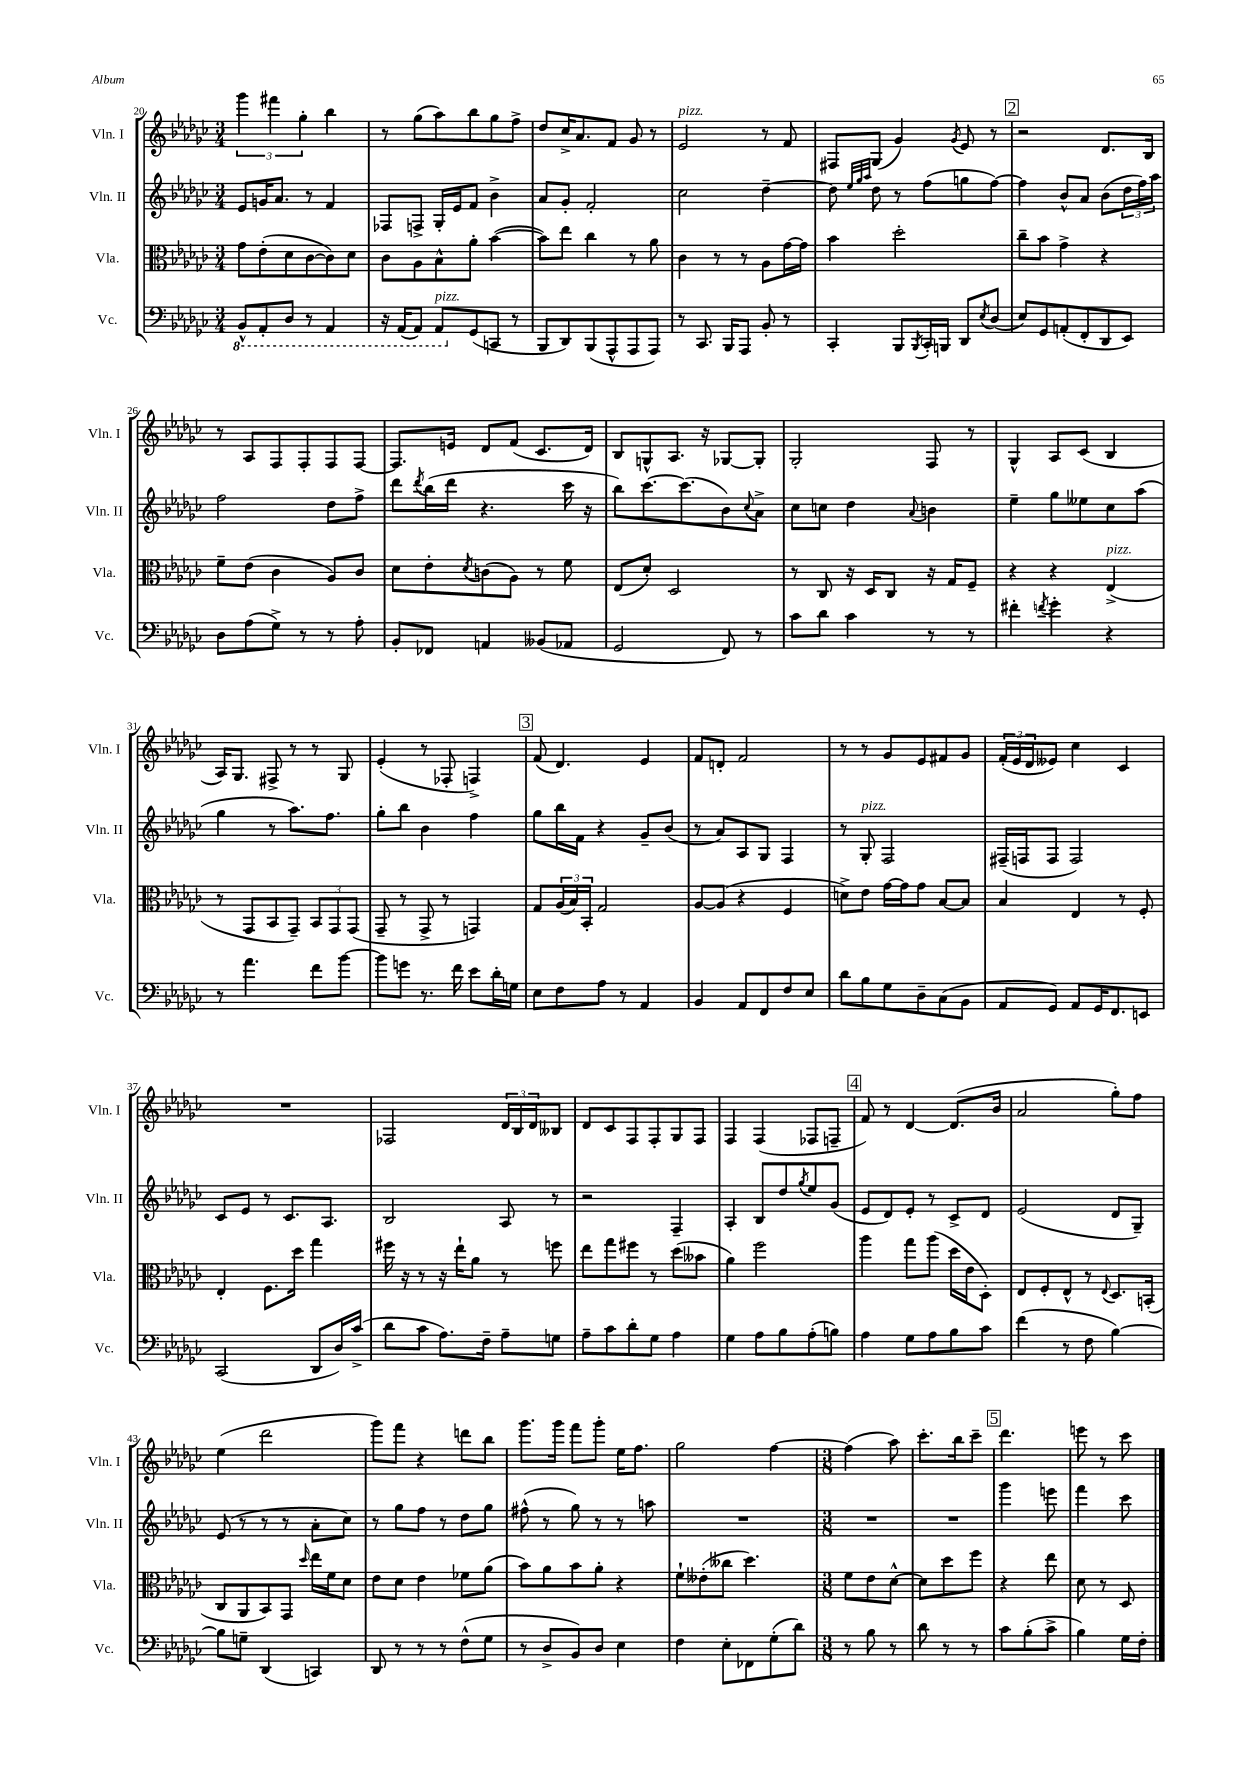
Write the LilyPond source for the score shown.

<<
\new StaffGroup <<
\new Staff = "s0" \with { instrumentName = "Vln. I" shortInstrumentName = "Vln. I" } {
    \clef treble \key ges \major \numericTimeSignature \time 3/4
    \tuplet 3/2 { ges'''4 fis'''4 ges''4-. } bes''4 |
    r8 ges''8( aes''8) bes''8 ges''8 f''8-> |
    des''8 ces''16-> aes'8. f'8 ges'8 r8 |
    ees'2^\markup { \italic "pizz." } r8 f'8 |
    fis8 ges8( ges'4) \acciaccatura { ges'8 } ees'8 r8 |
    \mark \markup { \box "2" } r2 des'8. bes16 |
    r8 aes8 f8 f8-. f8 f8~ |
    f8. e'16 des'8 f'8( ces'8. des'16) |
    bes8 g8-^ aes8. r16 ges8~ ges8-. |
    ges2-. f8 r8 |
    ges4-^ aes8 ces'8( bes4 |
    aes16) ges8. fis8-> r8 r8 ges8 |
    ees'4-.( r8 fes8-. f4->) |
    \mark \markup { \box "3" } f'8( des'4.) ees'4 |
    f'8 d'8-. f'2 |
    r8 r8 ges'8 ees'8 fis'8 ges'8 |
    \tuplet 3/2 { f'16-.( ees'16 des'16 } eeses'8) ces''4 ces'4 |
    R2. |
    fes2 \tuplet 3/2 { des'16 bes16 des'16 } beses8 |
    des'8 ces'8 f8 f8-. ges8 f8 |
    f4 f4( fes8 f8-- |
    \mark \markup { \box "4" } f'8) r8 des'4~ des'8.( bes'16 |
    aes'2 ges''8-.) f''8 |
    ees''4( des'''2 |
    ges'''8) f'''8 r4 d'''8 bes''8 |
    ges'''8. ges'''16 f'''8 ges'''8-. ees''16 f''8. |
    ges''2 f''4~ |
    \numericTimeSignature \time 3/8 f''4( aes''8) |
    ces'''8.-. bes''16 ces'''8-- |
    \mark \markup { \box "5" } des'''4. |
    e'''8 r8 ces'''8 \bar "|." |
}
\new Staff = "s1" \with { instrumentName = "Vln. II" shortInstrumentName = "Vln. II" } {
    \clef treble \key ges \major \numericTimeSignature \time 3/4
    ees'8 g'16 aes'8. r8 f'4 |
    fes8 f8-> ges16-. ees'16 f'8 bes'4-> |
    aes'8 ges'8-. f'2-. |
    ces''2 des''4~-- |
    des''8 \grace { ees''32 ges''32 aes''32 } des''8 r8 f''8( g''8 f''8~) |
    \mark \markup { \box "2" } f''4 bes'8-^ aes'8 bes'8( \tuplet 3/2 { des''16 f''16) aes''16 } |
    f''2 des''8 f''8-> |
    des'''8 \acciaccatura { des'''8 } bes''16( des'''16 r4. ces'''16 r16 |
    bes''8) ces'''8.~ ces'''8.( bes'8) \appoggiatura { ces''8 } aes'8-> |
    ces''8 c''8 des''4 \appoggiatura { aes'8 } b'4 |
    ees''4-- ges''8 eeses''8 ces''8 aes''8( |
    ges''4 r8 aes''8.) f''8. |
    ges''8-. bes''8 bes'4 f''4 |
    \mark \markup { \box "3" } ges''8 bes''16 f'16 r4 ges'8-- bes'8( |
    r8 aes'8) aes8 ges8 f4 |
    r8 ges8-.^\markup { \italic "pizz." } f2 |
    fis16--( f16 f8 f2) |
    ces'8 ees'8 r8 ces'8. aes8. |
    bes2 aes8 r8 |
    r2 f4-- |
    aes4-. bes8 des''8 \acciaccatura { ges''8 } ees''8 ges'8( |
    \mark \markup { \box "4" } ees'8 des'8) ees'8-. r8 ces'8-> des'8 |
    ees'2( des'8 ges8--) |
    ees'8( r8 r8 r8 aes'8-. ces''8) |
    r8 ges''8 f''8 r8 des''8 ges''8 |
    fis''8-^( r8 ges''8) r8 r8 a''8 |
    R2. |
    \numericTimeSignature \time 3/8 R4. |
    R4. |
    \mark \markup { \box "5" } ges'''4 e'''8 |
    f'''4 ces'''8 \bar "|." |
}
\new Staff = "s2" \with { instrumentName = "Vla." shortInstrumentName = "Vla." } {
    \clef alto \key ges \major \numericTimeSignature \time 3/4
    ges'8 ees'8-.( des'8 ces'8~ ces'8) des'8 |
    ces'8 aes8 bes8-^ aes'8-. bes'4~( |
    bes'8) ees''8 ces''4 r8 aes'8 |
    ces'4 r8 r8 aes8 ges'16~ ges'16 |
    bes'4 des''2-. |
    \mark \markup { \box "2" } ces''8-- bes'8 ges'4-> r4 |
    f'8-- ees'8( ces'4 aes8) ces'8 |
    des'8 ees'8-. \acciaccatura { des'8 } c'8( aes8) r8 f'8 |
    ees8( des'8-.) des2 |
    r8 ces8 r16 des16 ces8 r16 ges16 f8-- |
    r4 r4 ees4->^\markup { \italic "pizz." }( |
    r8 ges,8 bes,8 ges,8--) \tuplet 3/2 { bes,8 ges,8 ges,8( } |
    ges,8-- r8 ges,8-> r8 g,4) |
    \mark \markup { \box "3" } ges8 \tuplet 3/2 { aes16( bes16) bes,16-. } ges2 |
    aes8~ aes8( r4 f4 |
    d'8->) ees'8 ges'16~ ges'16 ges'8 bes8~ bes8 |
    bes4 ees4 r8 f8-. |
    ees4-. f8. des''16 ges''4 |
    fis''16 r16 r8 r16 ees''16-! aes'8 r8 f''8 |
    ees''8 ges''8 fis''8 r8 des''8( beses'8 |
    aes'4) f''2 |
    \mark \markup { \box "4" } aes''4 ges''8 aes''8( des''16 ees'16 des8-.) |
    ees8 f8-. ees8-^ r8 \appoggiatura { ees8 } des8. b,16-.( |
    ces8 aes,8 bes,8) ges,8 \grace { des''16 } ees''16 f'16 des'8 |
    ees'8 des'8 ees'4 fes'8 aes'8( |
    bes'8) aes'8 bes'8 aes'8-. r4 |
    f'8-! eeses'8-.( ceses''8 des''4.) |
    \numericTimeSignature \time 3/8 f'8 ees'8 des'8~-^ |
    des'8 des''8 f''8 |
    \mark \markup { \box "5" } r4 ees''8 |
    des'8 r8 des8 \bar "|." |
}
\new Staff = "s3" \with { instrumentName = "Vc." shortInstrumentName = "Vc." } {
    \clef bass \key ges \major \numericTimeSignature \time 3/4
    \ottava #-1 bes,,8-^ aes,,8-. des,8 r8 aes,,4 |
    r16 aes,,16( aes,,8) aes,,8^\markup { \italic "pizz." } \ottava #0 ges,8( c,8 r8 |
    bes,,8 des,8) bes,,8( aes,,8-^ aes,,8 aes,,8) |
    r8 ces,8. bes,,16 aes,,8 bes,8-. r8 |
    ces,4-. bes,,8 \acciaccatura { bes,,8 } ces,16-. b,,16 des,8 \acciaccatura { ees8 } des8( |
    \mark \markup { \box "2" } ees8) ges,8 a,8-.( f,8-. des,8 ees,8) |
    des8 aes8( ges8->) r8 r8 aes8-. |
    bes,8-. fes,8 a,4 beses,8( aes,8 |
    ges,2 f,8) r8 |
    ces'8 des'8 ces'4 r8 r8 |
    fis'4-. \acciaccatura { f'8 } ges'4-. r4 |
    r8 aes'4. f'8 bes'8~ |
    bes'8 g'8 r8. f'16 ees'8 des'16-. g16 |
    \mark \markup { \box "3" } ees8 f8 aes8 r8 aes,4 |
    bes,4 aes,8 f,8 f8 ees8 |
    des'8 bes8 ges8 des8-- ces8( bes,8 |
    aes,8 ges,8) aes,8 ges,16 f,8. e,8 |
    ces,2( des,8 des16) ces'16->( |
    des'8 ces'8 aes8.) f16-- aes8-- g8 |
    aes8-- ces'8 des'8-. ges8 aes4 |
    ges4 aes8 bes8 aes8-.( b8) |
    \mark \markup { \box "4" } aes4 ges8 aes8 bes8 ces'8 |
    f'4( r8 f8 bes4~) |
    bes8 g8-- des,4( c,4) |
    des,8 r8 r8 r8 f8-^( ges8 |
    r8 des8-> bes,8) des8 ees4 |
    f4 ees8-. fes,8 ges8-.( des'8) |
    \numericTimeSignature \time 3/8 r8 bes8 r8 |
    des'8 r8 r8 |
    \mark \markup { \box "5" } ces'8 bes8-.( ces'8-> |
    bes4) ges16 f16-. \bar "|." |
}
>>
>>
\layout { \context { \Score currentBarNumber = #20 } }
